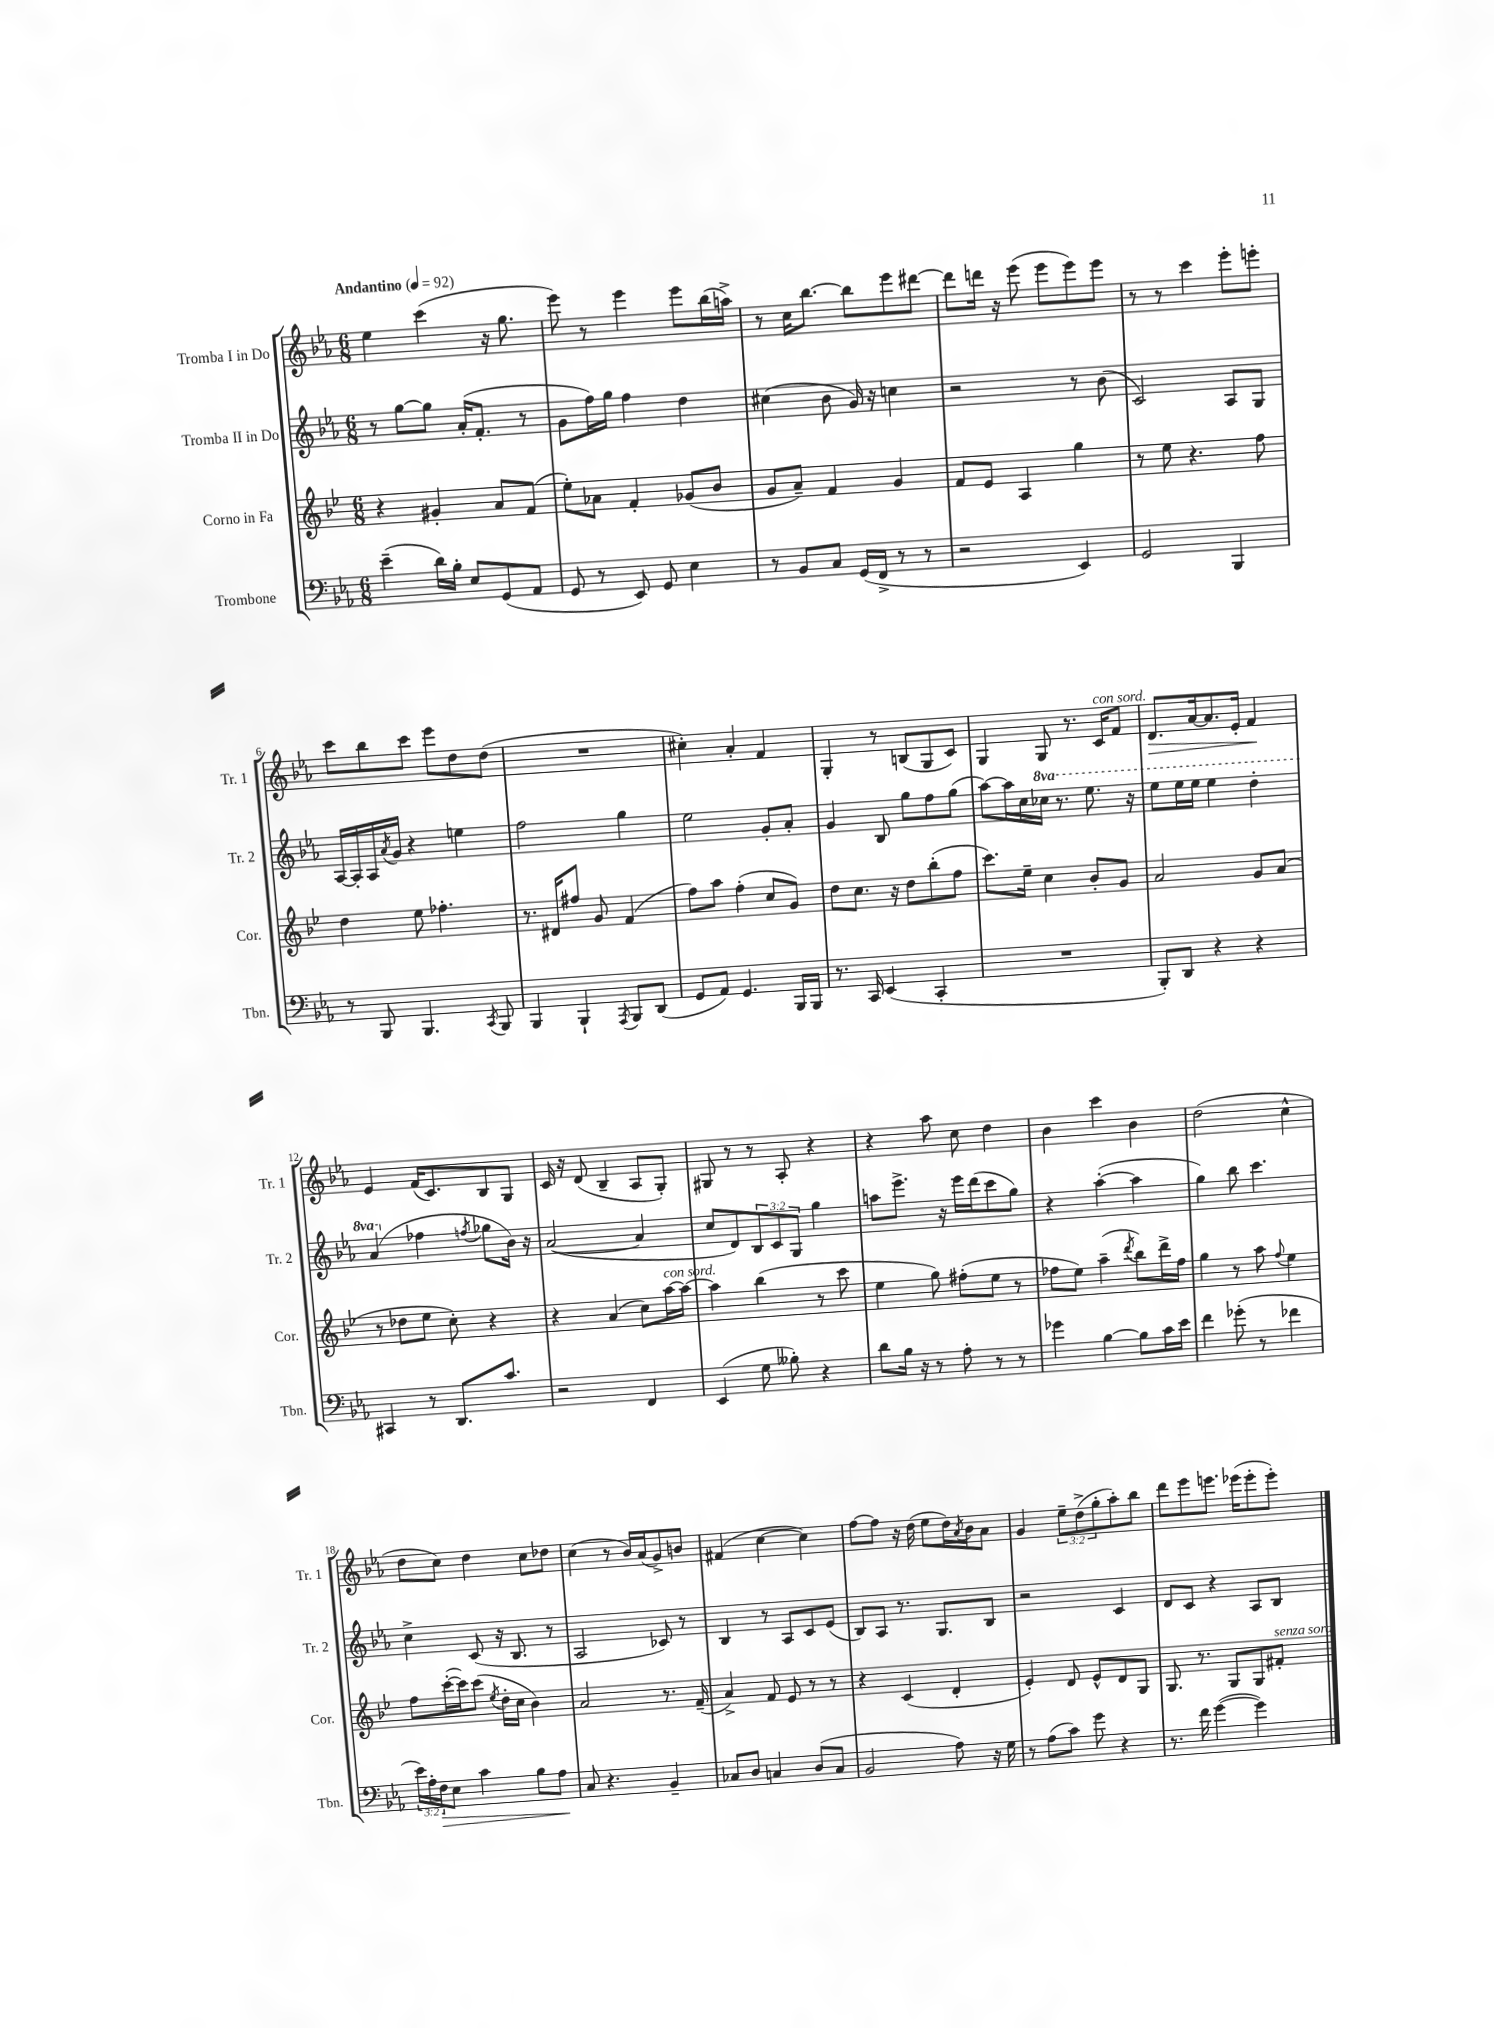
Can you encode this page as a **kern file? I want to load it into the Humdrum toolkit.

**kern	**dynam	**kern	**kern	**kern	**dynam
*part4	*part4	*part3	*part2	*part1	*part1
*staff4	*staff4	*staff3	*staff2	*staff1	*staff1
*I"Trombone	*	*I"Corno in Fa	*I"Tromba II in Do	*I"Tromba I in Do	*
*I'Tbn.	*	*I'Cor.	*I'Tr. 2	*I'Tr. 1	*
*clefF4	*	*clefG2	*clefG2	*clefG2	*
*k[b-e-a-]	*	*k[b-e-]	*k[b-e-a-]	*k[b-e-a-]	*
*M6/8	*	*M6/8	*M6/8	*M6/8	*
*MM92	*	*MM92	*MM92	*MM92	*
=1	=1	=1	=1	=1	=1
!	!	!	!	!LO:TX:a:B:t=Andantino	!
(4e-~\	.	4r	8r	4ee-\	.
.	.	.	[8gg\L	.	.
16d\LL)	.	4g#X'/	8gg\J]	(4ccc\	.
16B-'\JJ	.	.	.	.	.
8E-/L	.	.	(16a-'/KL	.	.
.	.	.	8.f'/J	.	.
(8GG/	.	8a/L	.	16r	.
.	.	.	.	8.gg\	.
8AA-/J	.	(8f/J	8r	.	.
=2	=2	=2	=2	=2	=2
8GG/	.	8ee-'\L)	8g\L	8eee-\)	.
8r	.	8a-X\J	16ff\L)	8r	.
.	.	.	16gg\JJ	.	.
8EE-/)	.	4f'/	4ff\	4eee-\	.
8GG/	.	.	.	.	.
4E-\	.	(8g-X/L	4dd\	8eee-\L	.
.	.	8b-/J	.	(16bb-\L	.
.	.	.	.	16aan^\JJ)	.
=3	=3	=3	=3	=3	=3
8r	.	8g/L	(4cc#X\	8r	.
8BB-/L	.	8a~/J)	.	16cc\KL	.
.	.	.	.	[8.bb-\J	.
8C/J	.	4f/	8b-\	.	.
(16GG/LL	.	.	16g/)	8bb-\L]	.
16FF^/JJ	.	.	16r	.	.
8r	.	4g/	4ccn\	8eee-\	.
8r	.	.	.	[8ddd#X\J	.
=4	=4	=4	=4	=4	=4
2r	.	8f/L	2r	8ddd#\L]	.
.	.	8e-/J	.	16dddn\Jk	.
.	.	.	.	16r	.
.	.	4A/	.	(8eee-\	.
.	.	.	.	8eee-\L	.
4EE-/)	.	4gg\	8r	8eee-\)	.
.	.	.	(8b-\	8eee-\J	.
=5	=5	=5	=5	=5	=5
2GG/	.	8r	2c/)	8r	.
.	.	8ee-\	.	8r	.
.	.	4.r	.	4ccc\	.
4BBB-/	.	.	8A-/L	8eee-'\L	.
.	.	8ff\	8G/J	8eeen'\J	.
!!LO:LB:g=z
=6	=6	=6	=6	=6	=6
8r	.	4dd\	[16A-/LL	8ccc\L	.
.	.	.	16A-'/]	.	.
8BBB-/	.	.	16A-/	8bb-\	.
.	.	.	8qa-/	.	.
.	.	.	16g/JJ	.	.
4.BBB-/	.	8ee-\	4r	8ccc\J	.
.	.	4.ff-X'\	.	8eee-\L	.
.	.	.	4een\	8dd\	.
8qCC/	.	.	.	.	.
8BBB-/	.	.	.	(8dd\J	.
=7	=7	=7	=7	=7	=7
4BBB-/	.	8.r	2ff\	2.r	.
.	.	16d#X/KL	.	.	.
4BBB-`/	.	8ff#X/J	.	.	.
.	.	8g/	.	.	.
8qAAA-/	.	.	.	.	.
8BBB-/L	.	(4f/	4gg\	.	.
(8DD/J	.	.	.	.	.
=8	=8	=8	=8	=8	=8
8GG/L	.	8ff\L)	2ee-\	4cc#X'\)	.
8AA-/J)	.	8aa\J	.	.	.
4.GG/	.	(4ff'\	.	4a-'/	.
.	.	8cc/L	8g'/L	4f/	.
16BBB-/LL	.	8g/J)	8a-'/J	.	.
16BBB-/JJ	.	.	.	.	.
=9	=9	=9	=9	=9	=9
8.r	.	8dd\L	4g/	4G'/	.
.	.	8.cc\J	.	.	.
16CC/	.	.	.	.	.
(4EE-/	.	.	8B-/	8r	.
.	.	16r	.	.	.
.	.	8dd\L	8gg\L	(8Bn/L	.
4CC'/	.	(8bb-'\	8ff\	8G/	.
.	.	8ff\J	(8gg\J	8c/J)	.
=10	=10	=10	=10	=10	=10
2.r	.	8.ccc\L)	[8aa-\L)	4G/	.
.	.	.	16aa-\L]	.	.
.	.	16ee-~\Jk	16cc\	.	.
*	*	*	*8va	*	*
.	.	4cc\	16ccc-X\JJ	8G/	.
.	.	.	8.r	.	.
.	.	.	.	8.r	.
.	.	8b-'/L	8.eee-\	.	.
!	!	!	!	!LO:TX:a:i:t=con sord.	!
.	.	.	.	16c/KL	.
.	.	8g/J	.	8f/J	.
.	.	.	16r	.	.
=11	=11	=11	=11	=11	=11
!	!	!	!	!	!LO:HP:b
8BBB-'/L)	.	2a/	8eee-\L	8.d/L	>
8DD/J	.	.	16eee-\L	.	.
.	.	.	16eee-\JJ	[16a-/k	.
4r	.	.	4eee-\	8.a-/]	.
.	.	.	.	16e-'/Jk	.
4r	.	8g/L	4ddd'\	4f/	.
.	.	(8a/J	.	.	.
.	.	.	.	.	]
!!LO:LB:g=z
=12	=12	=12	=12	=12	=12
4CC#X/	.	8r	(4aa-/	4e-/	.
.	.	8dd-X\L	.	.	.
*	*	*	*X8va	*	*
8r	.	8ee-\J	4ff-X\	(16f/KL	.
.	.	.	.	8.c/)	.
8.DD/L	.	8cc'\)	.	.	.
.	.	.	8qffn/	.	.
.	.	4r	8gg-X\L	8B-/	.
8.c/J	.	.	.	.	.
.	.	.	16b-\Jk)	8G/J	.
.	.	.	16r	.	.
=13	=13	=13	=13	=13	=13
2r	.	4r	([2a-/	16c/	.
.	.	.	.	16r	.
.	.	.	.	(8d/	.
.	.	(4a/	.	4B-~/	.
4FF/	.	8cc\L)	4a-/]	8A-/L	.
!	!	!LO:TX:a:i:t=con sord.	!	!	!
.	.	[16aa\L	.	8G'/J)	.
.	.	16aa\JJ_	.	.	.
=14	=14	=14	=14	=14	=14
(4EE-/	.	4aa\]	8cc/L	8G#X/	.
.	.	.	8d/)	8r	.
8G\	.	(4bb-\	12B-/	8r	.
.	.	.	12c/	.	.
8B--X'\)	.	.	.	8A-'/	.
.	.	.	12G/J	.	.
4r	.	8r	4gg\	4r	.
.	.	8ccc\	.	.	.
=15	=15	=15	=15	=15	=15
8d\L	.	4ee-\	8aan\L	4r	.
16B-\Jk	.	.	8.eee-^\J	.	.
16r	.	.	.	.	.
8r	.	8gg\)	.	8aa-\	.
.	.	.	16r	.	.
8A-'\	.	(8ff#X'\L	16eee-\LL	8cc\	.
.	.	.	(16ddd\J	.	.
8r	.	8ee-\J	8ccc\	4dd\	.
8r	.	8r	8gg\J)	.	.
=16	=16	=16	=16	=16	=16
4g-X\	.	8ff-X\L	4r	4b-\	.
.	.	8ee-\J)	.	.	.
[4B-\	.	(4aa~\	([4aa-'\	4ccc\	.
.	.	8qddd/	.	.	.
8B-\L]	.	8bb-\L)	4aa-\]	4b-\	.
16c\L	.	16ddd^\L	.	.	.
16e-\JJ	.	16ff-\JJ	.	.	.
=17	=17	=17	=17	=17	=17
4f\	.	4gg\	4gg\)	(2dd\	.
(8g-X'\	.	8r	8bb-\	.	.
8r	.	8aa\	4.ccc\	.	.
.	.	8qqff/	.	.	.
4f-X\	.	4ee-\	.	4cc^^\	.
!!LO:LB:g=z
=18	=18	=18	=18	=18	=18
24e-\LL)	.	8ff\L	4cc^\	8dd\L	.
24A-'\	.	.	.	.	.
!	!LO:HP:b	!	!	!	!
24F\J	>	.	.	.	.
8E-\J	.	([16ccc'\L	.	8cc\J)	.
.	.	16ccc\J])	.	.	.
4c\	.	(8ccc\J	(8c/	4dd\	.
.	.	8qee-/	.	.	.
.	.	16dd'\LL	16r	.	.
.	.	16cc\JJ	8.B-/	.	.
8B-\L	.	4b-\)	.	8cc\L	.
8A-\J	.	.	8r	8dd-X\J	.
.	]	.	.	.	.
=19	=19	=19	=19	=19	=19
8C/	.	2a/	2A-/	(4cc\	.
4.r	.	.	.	.	.
.	.	.	.	8r	.
.	.	.	.	16b-/LL)	.
.	.	.	.	(16a-/J	.
4BB-~/	.	8.r	8c-X/)	8g^/)	.
.	.	.	8r	8bn/J	.
.	.	(16f~/	.	.	.
=20	=20	=20	=20	=20	=20
8C-X/L	.	4a^/)	4B-/	(4f#X/	.
8D/J	.	.	.	.	.
4Cn/	.	8f/	8r	[4cc\	.
.	.	8e-/	8A-/L	.	.
(8D/L	.	8r	8c/	4cc\])	.
8C/J	.	8r	(8e-/J	.	.
=21	=21	=21	=21	=21	=21
2BB-/	.	4r	8B-/L)	[8ff\L	.
.	.	.	8A-/J	8ff\J]	.
.	.	(4c/	8.r	16r	.
.	.	.	.	(16dd\	.
.	.	.	.	8ee-\L	.
.	.	.	8.G/L	.	.
8A-\)	.	4d'/	.	16dd\L)	.
.	.	.	.	8qa-/	.
.	.	.	.	16b-\J	.
16r	.	.	8B-/J	8a-\J	.
16G\	.	.	.	.	.
=22	=22	=22	=22	=22	=22
8r	.	4e-'/)	2r	4g/	.
(8A-\L	.	.	.	.	.
8c\J)	.	8d/	.	12ee-~\L	.
.	.	.	.	(12dd^\	.
8g\	.	8e-^^/L	.	.	.
.	.	.	.	12gg'\	.
4r	.	8d/	4c/	8aa-'\)	.
.	.	8G/J	.	8bb-\J	.
=23	=23	=23	=23	=23	=23
8.r	.	8.G/	8d/L	8ddd\L	.
.	.	.	8c/J	8eee-\	.
16f\	.	8.r	.	.	.
([4g\	.	.	4r	8.eeen\J	.
.	.	8G/L	.	.	.
.	.	.	.	(16eee-X\KL	.
4g\])	.	8G/	8A-/L	8eee-'\	.
!	!	!LO:TX:a:i:t=senza sord.	!	!	!
.	.	8f#X'/J	8B-/J	8eee-'\J)	.
==	==	==	==	==	==
*-	*-	*-	*-	*-	*-
